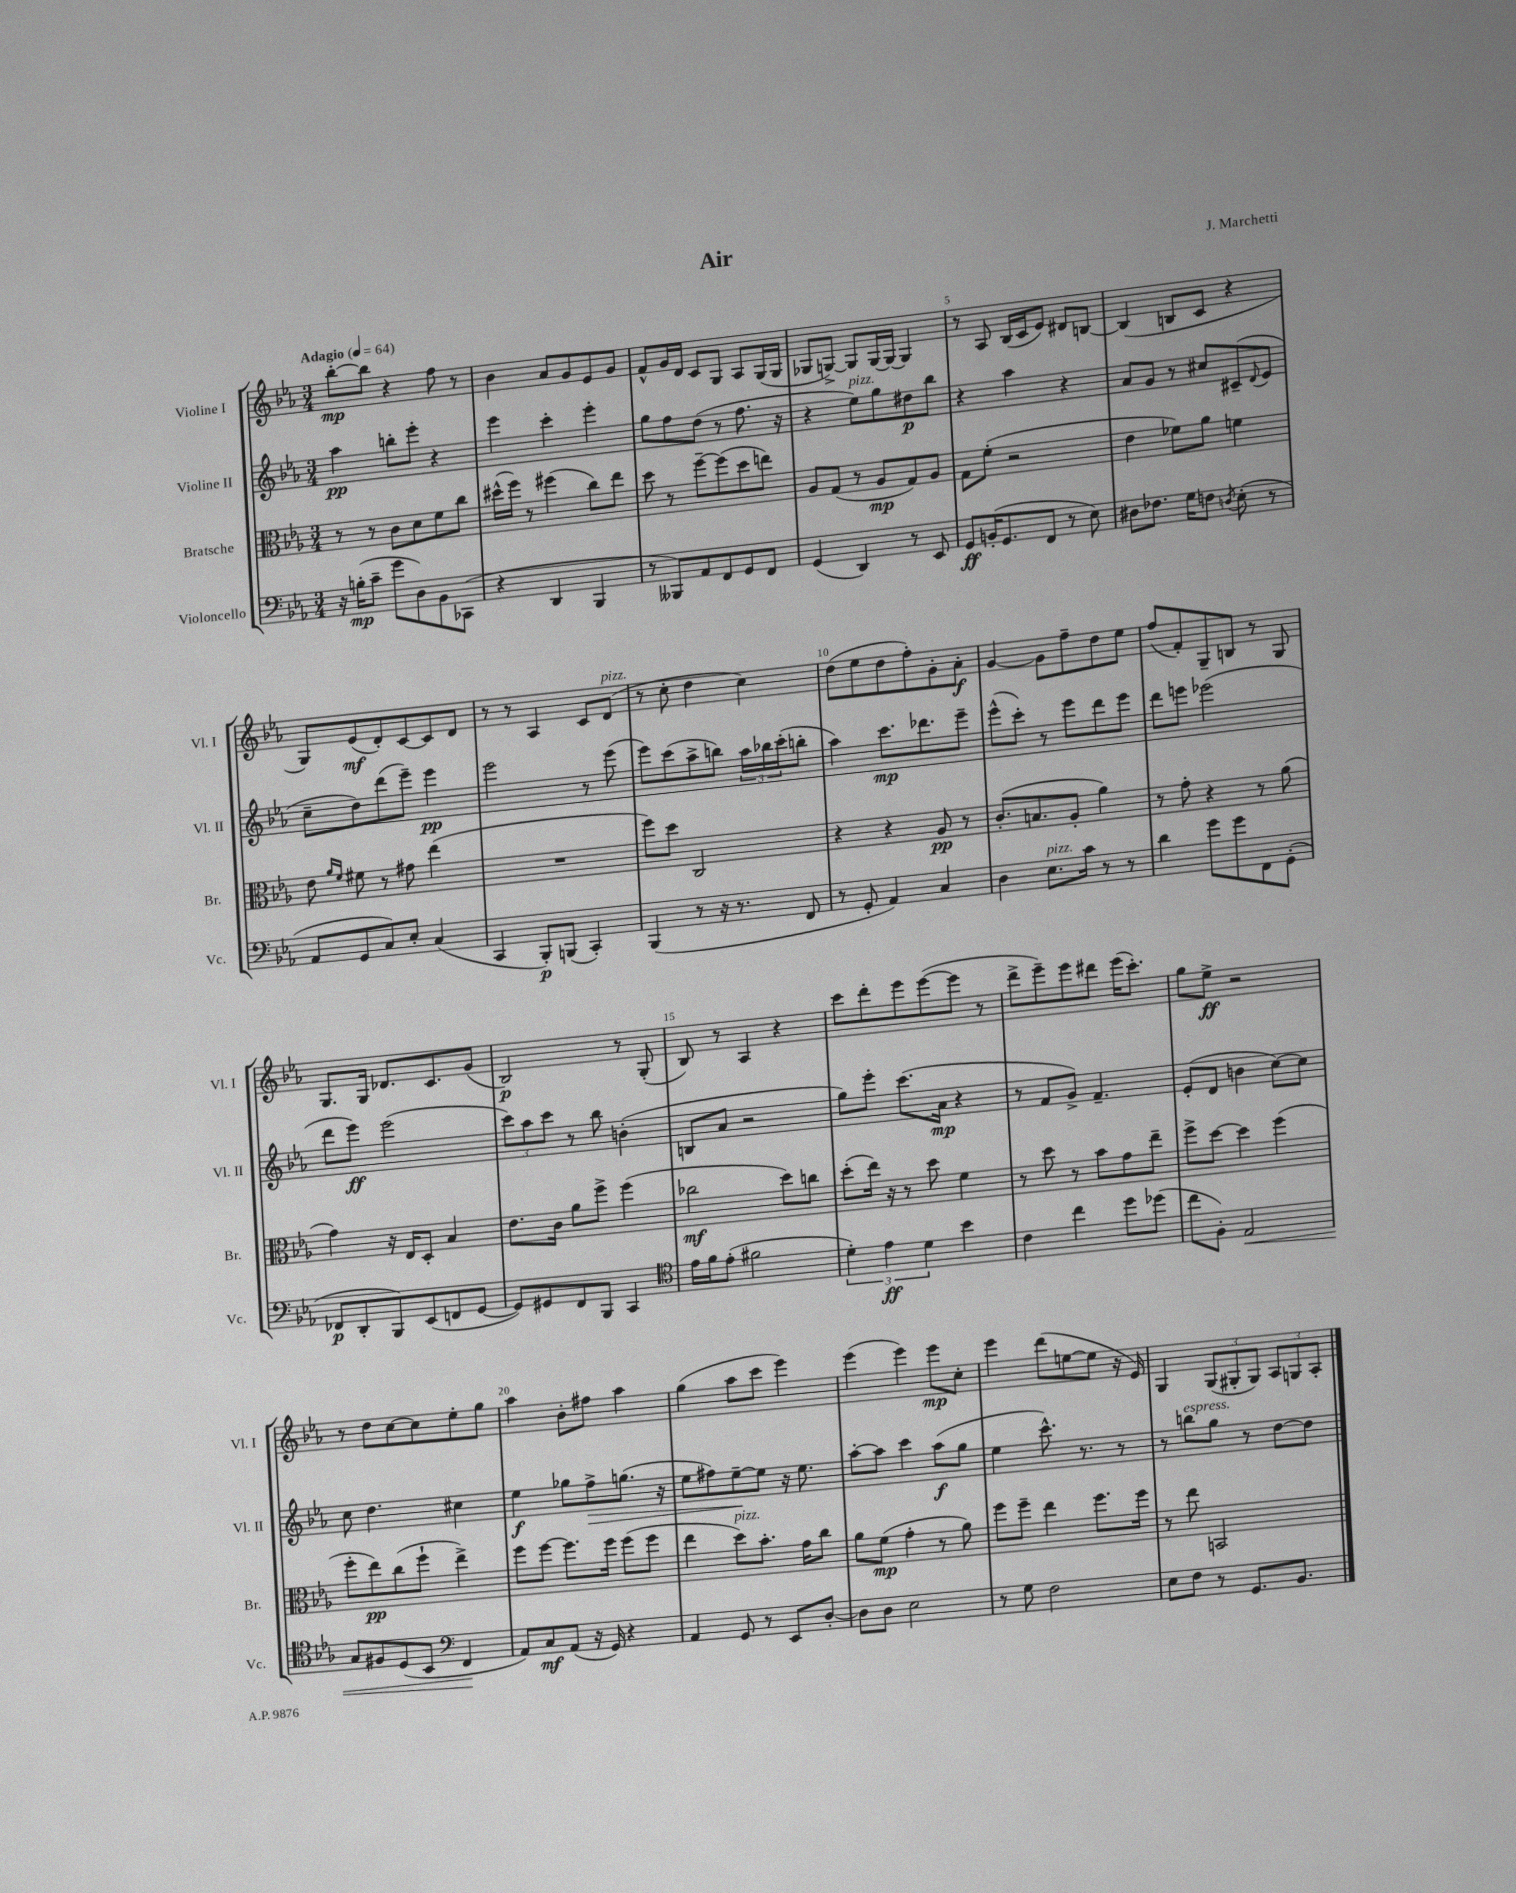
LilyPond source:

\header { title = "Air" composer = "J. Marchetti" }
<<
\new StaffGroup <<
\new Staff = "s0" \with { instrumentName = "Violine I" shortInstrumentName = "Vl. I" } {
    \clef treble \key ees \major \numericTimeSignature \time 3/4 \tempo "Adagio" 4 = 64
    bes''8~-.\mp bes''8 r4 f''8 r8 |
    bes'4 aes'8 g'8 ees'8 g'8 |
    f'8-^ g'16 d'16 c'8 g8 aes8 g16( g16 |
    ges8 g8~->) g8 g16~ g16~ g4 |
    r8 aes8 bes16( c'16 ees'8) dis'8 b8~ |
    b4( b8 c'8 r4 |
    g8) ees'8\mf( d'8-.) c'8~ c'8 d'8 |
    r8 r8 aes4 c'8 d'8^\markup { \italic "pizz." }( |
    r8 c''8-. d''4 c''4) |
    d''8( ees''8 d''8 f''8-.) g'8-. aes'8-.\f |
    g'4~ g'8 f''8-- d''8 ees''8 |
    f''8( f'8-.) g8-- b8 r8 g8 |
    g8. g16 des'8. c'8. g'8( |
    bes2\p) r8 g8-.( |
    bes8) r8 aes4 r4 |
    c'''8 d'''8-. ees'''8 ees'''8~( ees'''8 r8 |
    d'''8-> ees'''8--) ees'''8 dis'''8 ees'''16( c'''8.-.) |
    g''8 ees''8->\ff r2 |
    r8 d''8 c''8~ c''8 ees''8-. g''8 |
    aes''4 bes'8-. fis''8 aes''4 |
    g''4( aes''8 c'''8 ees'''4) |
    ees'''4( ees'''4) ees'''8\mp c''8-. |
    ees'''4 d'''8( e''8~ e''8 r16 ees'16) |
    g4 \tuplet 3/2 { g8( gis8-. gis8) } \tuplet 3/2 { aes8 g8 aes8-. } \bar "|." |
}
\new Staff = "s1" \with { instrumentName = "Violine II" shortInstrumentName = "Vl. II" } {
    \clef treble \key ees \major \numericTimeSignature \time 3/4
    aes''4\pp b''8-. ees'''8-. r4 |
    ees'''4 c'''4-. ees'''4-. |
    g''8 f''8 d''8( r8 f''8. r16 |
    r4 ees''8^\markup { \italic "pizz." }) g''8 dis''8\p bes''8 |
    r4 aes''4 r4 |
    aes'8 g'8 r8 cis''8 cis'8--( \appoggiatura { d'8 } ees'8 |
    c''8-- d''8) d'''8( ees'''8--) ees'''4\pp |
    ees'''2 r8 ees'''8( |
    ees'''8) c'''8( aes''8-> b''8) \tuplet 3/2 { aes''16 bes''16 c'''16-.( } b''8-. |
    aes''4) c'''8.\mp des'''8. ees'''8-- |
    ees'''8-^( c'''8-.) r8 ees'''8 d'''8 ees'''8 |
    d'''8 e'''8 ees'''2( |
    d'''8 ees'''8\ff) ees'''2( |
    \tuplet 3/2 { c'''8) aes''8 c'''8 } r8 bes''8 b'4-.( |
    b8 aes'8 r2 |
    g''8) ees'''8-. c'''8.( aes'16\mp r4 |
    r8 f'8 g'8->) f'4.-- |
    ees'8-.( d'8 b'4 c''8~) c''8 |
    c''8 d''4. cis''4 |
    ees''4\f ges''8 f''8->\> g''8.( r16 |
    ees''8 fis''8) ees''8~--\! ees''8 r16 ees''8. |
    aes''8~-. aes''8 c'''4 aes''8\f( g''8 |
    ees''4 c'''8.-^) r8. r8 |
    r8 b''8^\markup { \italic "espress." } g''8 r8 d''8~ d''8 \bar "|." |
}
\new Staff = "s2" \with { instrumentName = "Bratsche" shortInstrumentName = "Br." } {
    \clef alto \key ees \major \numericTimeSignature \time 3/4
    r8 r8 c'8 d'8 f'8 c''8 |
    dis''16-^( f''16) r8 fis''4( c''8) ees''8 |
    d''8 r8 f''8~-- f''8( d''8 e''8) |
    aes8 g8( r8 aes8\mp g8) aes8 |
    g8 f'8-.( r2 |
    ees'4 fes'8) aes'8 f'4 |
    ees'8 \grace { aes'16 f'16 } fis'8 r8 gis'8 ees''4( |
    R2. |
    f''8) d''8 c2 |
    r4 r4 aes8\pp r8 |
    c'8.-.( b8. aes8-. aes'4) |
    r8 g'8-. r4 r8 aes'8( |
    g'4) r16 ees16 d8-. bes4 |
    ees'8. c'16 aes'8 f''8-> f''4( |
    ces''2\mf d''8) c''8 |
    d''8-.( ees''16) r16 r8 d''8 f'4 |
    r8 d''8 r8 bes'8 g'8 ees''8-- |
    f''8-> d''8~ d''4 f''4( |
    f''8-. ees''8\pp) c''8( f''8-! ees''4->) |
    f''8 f''8~ f''8. f''16 f''8( f''8 |
    ees''4 d''8^\markup { \italic "pizz." }) bes'8.-. g'16 c''8 |
    aes'8 f'8\mp( g'4-. r8 aes'8) |
    f''8 f''8-- ees''4 f''8. f''16 |
    r8 ees''8 b,2 \bar "|." |
}
\new Staff = "s3" \with { instrumentName = "Violoncello" shortInstrumentName = "Vc." } {
    \clef bass \key ees \major \numericTimeSignature \time 3/4
    r16 b16-.\mp( c'8-- g'8 d8) bes,8 ces,8( |
    r4 d,4 bes,,4 |
    r8 beses,,8) aes,8 f,8 g,8 f,8 |
    g,4( d,4) r8 ees,8 |
    g,8\ff b,16-.( g,8. f,8 r8 ees8) |
    dis8 fes8. g16 f8 \acciaccatura { d8 } ees8-.( r8 |
    aes,8 g,8 c8) ees8-. c4( |
    c,4 bes,,8-.\p) b,,8( c,4-.) |
    bes,,4( r8 r16 r8. f,8 |
    r8 g,8-. aes,4) c4 |
    d4 ees8.^\markup { \italic "pizz." } c'16 r8 r8 |
    d'4 g'8 g'8 f,8 g,8-.( |
    fes,8\p d,8-. bes,,8) ees,8( f,8 g,8~ |
    g,8) gis,8 f,8 bes,,8 c,4 |
    \clef tenor ees'16 f'16 ees'8-.( fis'2 |
    \tuplet 3/2 { d'4-.) ees'4\ff d'4 } bes'4 |
    c'4 c''4 d''8 des''8( |
    c''8 f8-.) ees2\< |
    g8 fis8 d8( bes,8 \clef bass f,4\! |
    aes,8) c8\mf aes,8( r16 g,16) r4 |
    aes,4 g,8 r8 ees,8 d8~-. |
    d8 d8 ees2 |
    r8 g8 f2 |
    ees8 f8 r8 g,8. bes,8. \bar "|." |
}
>>
>>
\layout { \context { \Score \override BarNumber.break-visibility = ##(#f #t #t) barNumberVisibility = #(every-nth-bar-number-visible 5) } }
